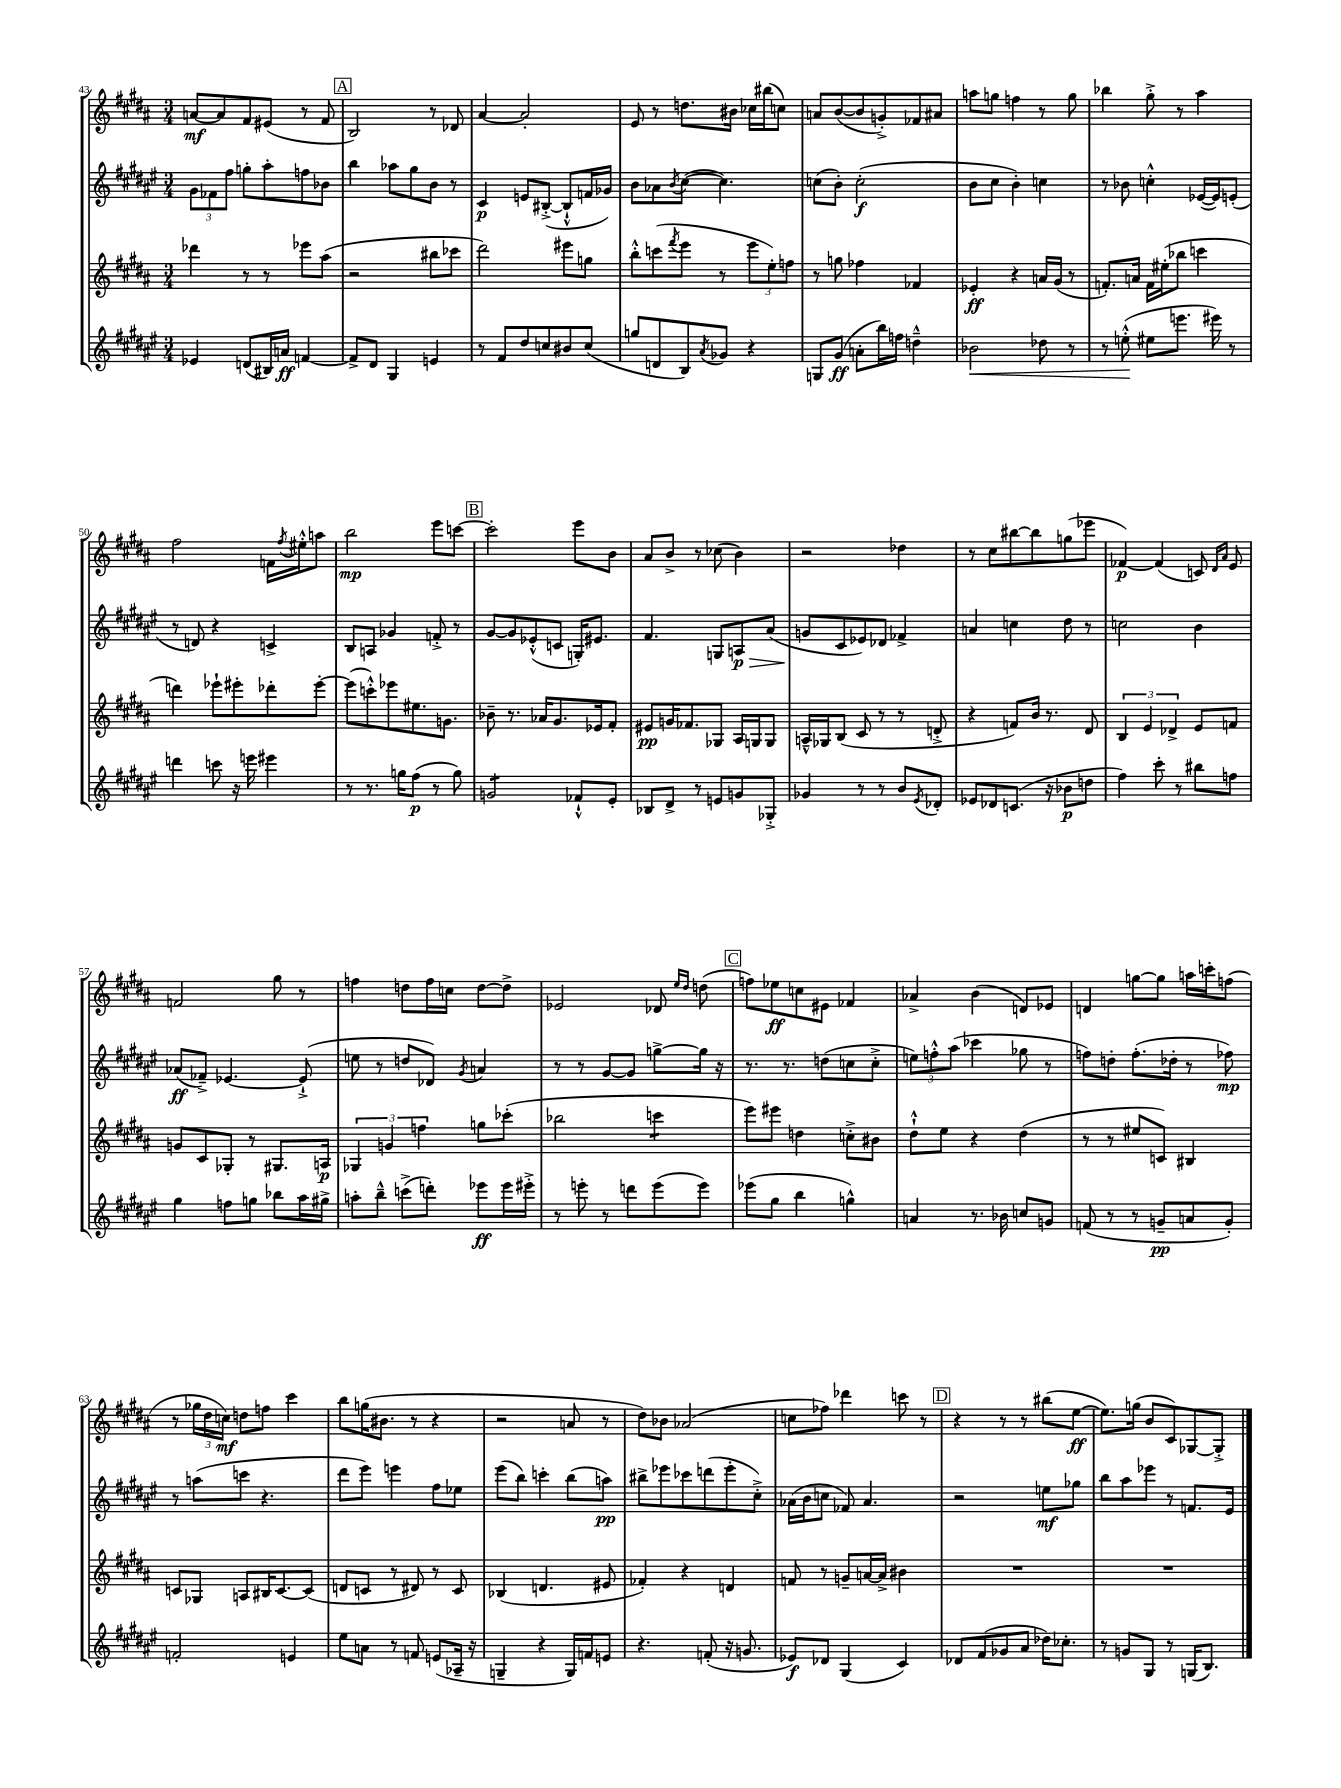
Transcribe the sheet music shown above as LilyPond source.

<<
\new StaffGroup <<
\new Staff = "s0" {
    \clef treble \key b \major \numericTimeSignature \time 3/4
    a'8~\mf a'8 fis'8 eis'8( r8 fis'8 |
    \mark \markup { \box "A" } b2) r8 des'8 |
    ais'4~ ais'2-. |
    e'8 r8 d''8. bis'16 ces''16 bis''16( c''8) |
    a'8 b'8~( b'8 g'8-.->) fes'8 ais'8 |
    a''8 g''8 f''4 r8 g''8 |
    bes''4 gis''8-.-> r8 ais''4 |
    fis''2 f'16 \acciaccatura { fis''8 } eis''16-.-^ a''8 |
    b''2\mp e'''8 c'''8~ |
    \mark \markup { \box "B" } c'''2-. e'''8 b'8 |
    ais'8 b'8-> r8 ces''8( b'4) |
    r2 des''4 |
    r8 cis''8 bis''8~ bis''8 g''8( ees'''8 |
    fes'4~\p) fes'4( c'8) \grace { dis'16 ais'16 } e'8 |
    f'2 gis''8 r8 |
    f''4 d''8 f''16 c''16 d''8~ d''8-> |
    ees'2 des'8 \grace { e''16 dis''16 } d''8( |
    \mark \markup { \box "C" } f''8) ees''8\ff c''8 eis'8 fes'4 |
    aes'4-> b'4( d'8) ees'8 |
    d'4 g''8~ g''8 a''16 c'''16-. f''8( |
    r8 \tuplet 3/2 { ges''16 dis''16 c''16\mf) } d''8 f''8 cis'''4 |
    b''8 g''16( bis'8. r8 r4 |
    r2 a'8 r8 |
    dis''8) bes'8 aes'2( |
    c''8 fes''8) des'''4 c'''8 r8 |
    \mark \markup { \box "D" } r4 r8 r8 bis''8( e''8~\ff |
    e''8.) g''16( b'8 cis'8) ges8~ ges8-.-> \bar "|." |
}
\new Staff = "s1" {
    \clef treble \key fis \major \numericTimeSignature \time 3/4
    \tuplet 3/2 { gis'8 fes'8 fis''8 } g''8-. ais''8-. f''8 bes'8 |
    \mark \markup { \box "A" } b''4 aes''8 gis''8 b'8 r8 |
    cis'4\p e'8 bis8~-.->( bis8-!-^ f'16 ges'16) |
    b'8 aes'8 \acciaccatura { b'8 } cis''8~( cis''4.) |
    c''8( b'8-.) c''2-.\f( |
    b'8 cis''8 b'4-.) c''4 |
    r8 bes'8 c''4-.-^ ees'16~( ees'16) e'8-.( |
    r8 d'8) r4 c'4-> |
    b8 a8 ges'4 f'8-.-> r8 |
    \mark \markup { \box "B" } gis'8~ gis'8 ees'8-.-^( c'8 g16-.) eis'8. |
    fis'4. g8 a8\p\> ais'8( |
    g'8\! cis'8 ees'8) des'8 fes'4-> |
    a'4 c''4 dis''8 r8 |
    c''2 b'4 |
    aes'8\ff( fes'8--->) ees'4.~ ees'8-!->( |
    e''8 r8 d''8 des'8) \acciaccatura { gis'8 } a'4 |
    r8 r8 gis'8~ gis'8 g''8~-> g''16 r16 |
    \mark \markup { \box "C" } r8. r8. d''8( c''8 c''8-.-> |
    \tuplet 3/2 { e''8) f''8-.-^ ais''8( } ces'''4 ges''8 r8 |
    f''8) d''8-. f''8.-.( des''16-. r8 fes''8\mp) |
    r8 a''8( c'''8 r4. |
    dis'''8 eis'''8) e'''4 fis''8 ees''8 |
    eis'''8( b''8) c'''4-. b''8( a''8\pp) |
    bis''8-> ees'''8 ces'''8 d'''8( ees'''8-. cis''8-.->) |
    aes'16( b'16 c''8 fes'8) aes'4. |
    \mark \markup { \box "D" } r2 e''8\mf ges''8 |
    b''8 ais''8 ees'''8 r8 f'8. eis'16 \bar "|." |
}
\new Staff = "s2" {
    \clef treble \key b \major \numericTimeSignature \time 3/4
    des'''4 r8 r8 ees'''8 ais''8( |
    \mark \markup { \box "A" } r2 bis''8 ces'''8 |
    dis'''2) eis'''8 g''8 |
    b''8-.-^ c'''8( \acciaccatura { fis'''8 } e'''8 r8 \tuplet 3/2 { e'''8 e''8-.) f''8 } |
    r8 g''8 fes''4 fes'4 |
    ees'4-.\ff r4 a'16 gis'16( r8 |
    f'8.-.) a'16 f'16 eis''16-.( bes''8 c'''4 |
    d'''4) ees'''8-! eis'''8-. des'''8-. eis'''8~-. |
    eis'''8( c'''8-.-^) ees'''8 eis''8. g'8. |
    \mark \markup { \box "B" } bes'8-- r8. aes'16 gis'8. ees'16 fis'8-. |
    eis'8\pp g'16 fes'8. ges8 ais16 g16 g8 |
    a16---^ ges16 b8( cis'8 r8 r8 d'8-.-> |
    r4 f'8) b'16 r8. dis'8 |
    \tuplet 3/2 { b4 e'4 des'4-> } e'8 f'8 |
    g'8 cis'8 ges8-. r8 gis8. a16\p |
    \tuplet 3/2 { ges4 g'4 f''4 } g''8 ces'''8-.( |
    bes''2 c'''4:8 |
    \mark \markup { \box "C" } e'''8) eis'''8 d''4 c''8-.-> bis'8 |
    dis''8-!-^ e''8 r4 dis''4( |
    r8 r8 eis''8 c'8) bis4 |
    c'8 ges8 a8 bis16 c'8.~ c'8( |
    d'8 c'8 r8 dis'8) r8 c'8 |
    bes4( d'4. eis'8 |
    fes'4-.) r4 d'4 |
    f'8 r8 g'8-- a'16~ a'16-> bis'4 |
    \mark \markup { \box "D" } R2. |
    R2. \bar "|." |
}
\new Staff = "s3" {
    \clef treble \key fis \major \numericTimeSignature \time 3/4
    ees'4 d'8( bis16) a'16\ff f'4~ |
    \mark \markup { \box "A" } f'8-> dis'8 gis4 e'4 |
    r8 fis'8 dis''8 c''8 bis'8 c''8( |
    g''8 d'8 b8) \acciaccatura { ais'8 } ges'8 r4 |
    g8 gis'8\ff( a'8-. b''16) f''16 d''4---^ |
    bes'2\< des''8 r8 |
    r8 e''8-.-^\!( eis''8 e'''8. eis'''16) r8 |
    d'''4 c'''8 r16 e'''16 eis'''4 |
    r8 r8. g''16 fis''8\p( r8 g''8) |
    \mark \markup { \box "B" } g'2:8 fes'8-!-^ eis'8-. |
    bes8 dis'8-> r8 e'8 g'8 ges8-.-> |
    ges'4 r8 r8 b'8 \acciaccatura { eis'8 } des'8-. |
    ees'8 des'8 c'8.( r16 bes'8\p d''8 |
    fis''4) cis'''8-. r8 bis''8 f''8 |
    gis''4 f''8 g''8 bes''8 ais''16 gis''16-> |
    a''8-. b''8---^ c'''8->( d'''8-.) ees'''8\ff ees'''16 eis'''16-.-> |
    r8 e'''8-. r8 d'''8 e'''8( e'''8) |
    \mark \markup { \box "C" } ees'''8( gis''8 b''4 g''4-^) |
    a'4 r8. bes'16 c''8 g'8 |
    f'8( r8 r8 g'8--\pp a'8 g'8-.) |
    f'2-. e'4 |
    eis''8 a'8 r8 f'8 e'8( aes16-- r16 |
    g4-- r4 g16) f'16 e'8 |
    r4. f'8-.( r16 g'8. |
    ees'8\f) des'8 gis4( cis'4) |
    \mark \markup { \box "D" } des'8 fis'8( ges'8 ais'8 des''16) ces''8.-. |
    r8 g'8 gis8 r8 g16( b8.) \bar "|." |
}
>>
>>
\layout { \context { \Score currentBarNumber = #43 } }
